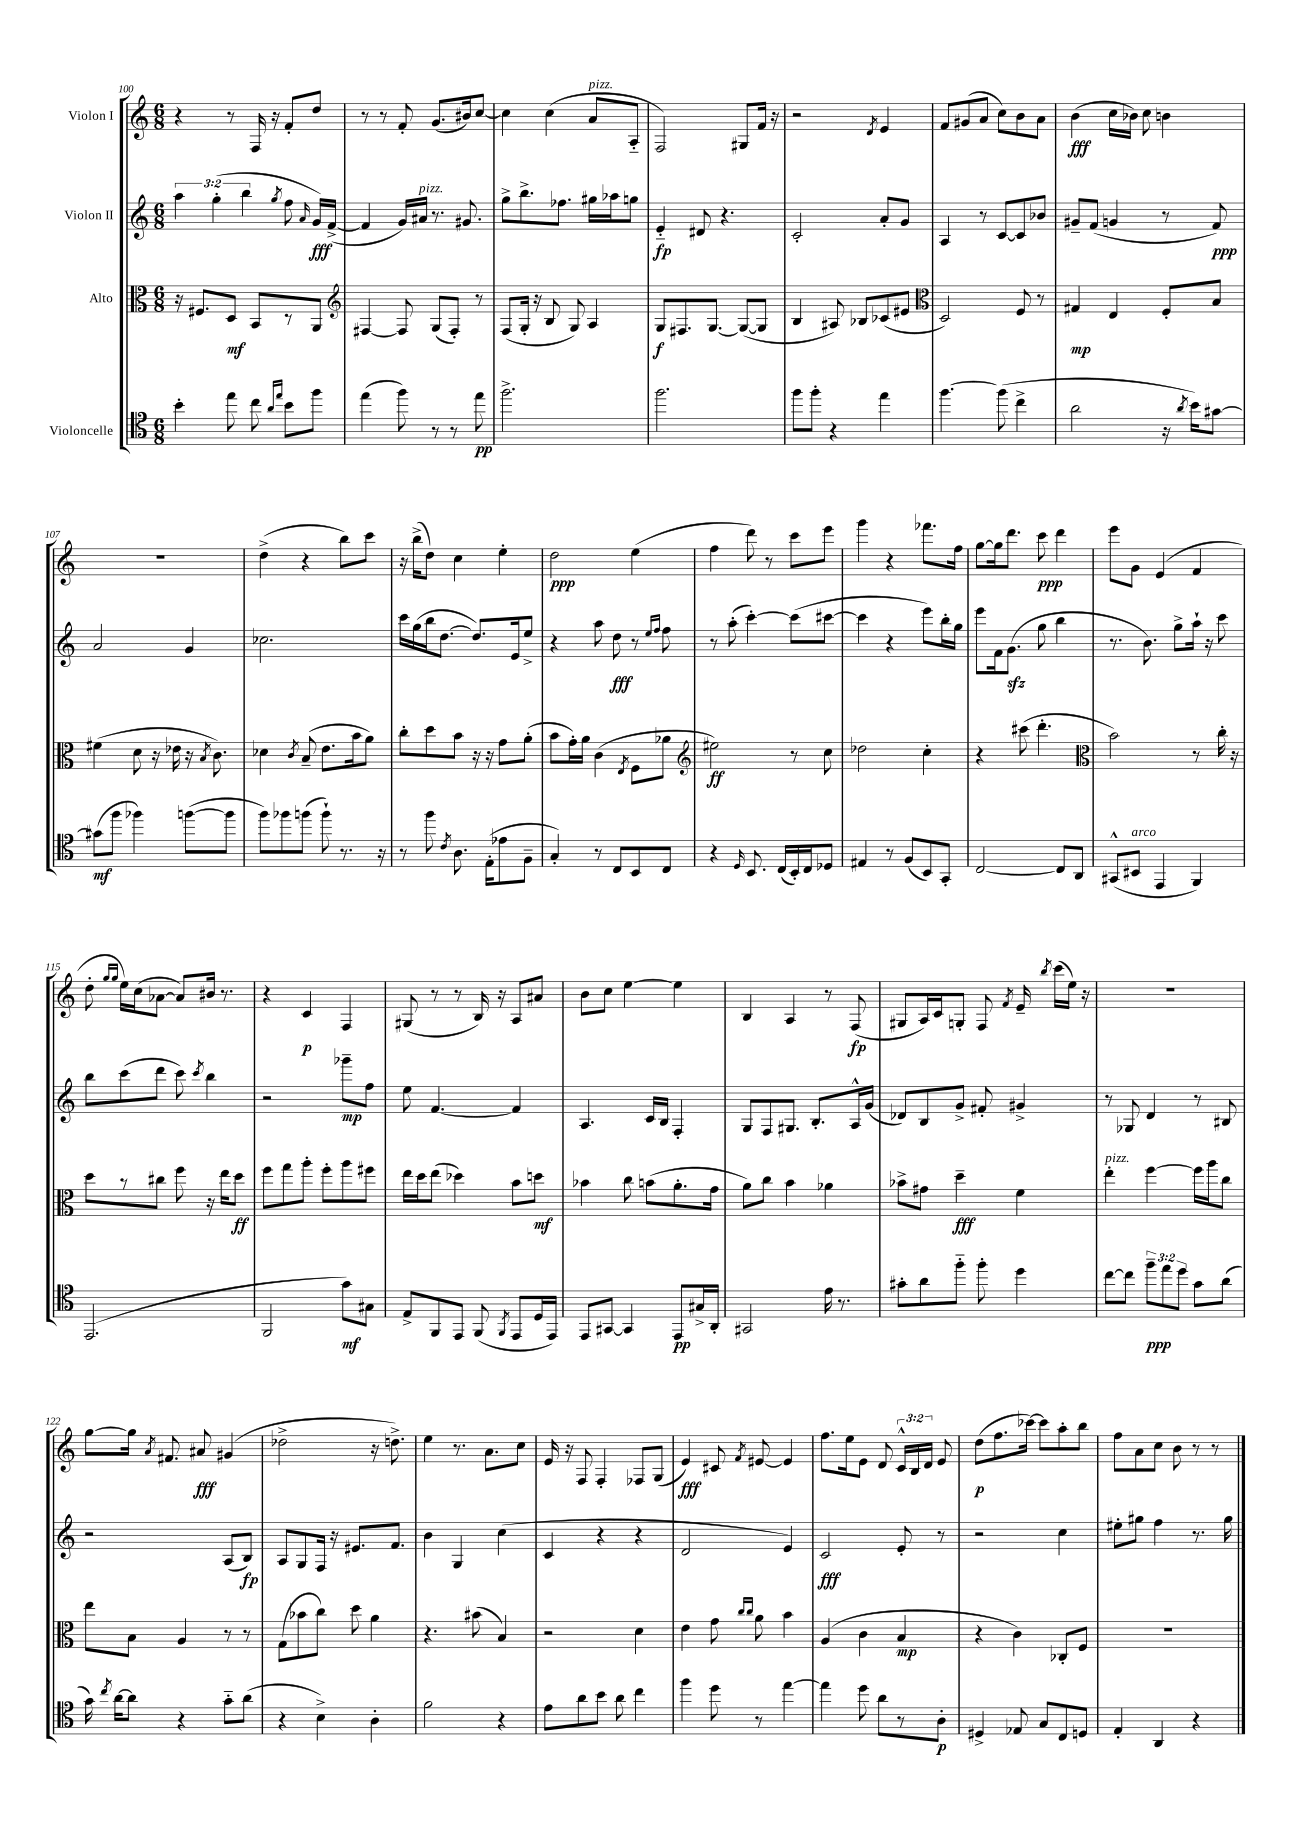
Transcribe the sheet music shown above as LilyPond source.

<<
\new StaffGroup <<
\new Staff = "s0" \with { instrumentName = "Violon I" } {
    \clef treble \key c \major \numericTimeSignature \time 6/8 \override Staff.TupletNumber.text = #tuplet-number::calc-fraction-text
    \autoBeamOff r4 r8 f16 r16 f'8[-. d''8] |
    r8 r8 f'8-. g'8.[( bis'16) c''8]~ |
    c''4 c''4( a'8[^\markup { \italic "pizz." } a8]-_ |
    f2) gis8[ f'16] r16 |
    r2 \acciaccatura { d'8 } e'4 |
    f'8[ gis'8( a'8] c''8[) b'8 a'8] |
    b'4\fff( c''16[ bes'16]) c''8 b'4 |
    R2. |
    d''4->( r4 b''8[) c'''8] |
    r16 b''16[->( d''8]) c''4 e''4-. |
    d''2\ppp e''4( |
    f''4 d'''8) r8 c'''8[ e'''8] |
    g'''4 r4 fes'''8.[ f''16] |
    g''8[~ g''16 d'''8.] c'''8\ppp d'''4 |
    e'''8[ g'8] e'4( f'4 |
    d''8-. \grace { g''16[ g''16] } e''16[) c''16( aes'8]~ aes'8[) bis'16] r8. |
    r4 c'4\p f4 |
    gis8( r8 r8 b16) r16 a8[ ais'8] |
    b'8[ c''8] e''4~ e''4 |
    b4 a4 r8 f8\fp( |
    gis8[ a16) c'16 g8]-. f8 \acciaccatura { f'8 } e'16-- \acciaccatura { b''8 } c'''16[( e''16]) r16 |
    R2. |
    g''8[~ g''16] \acciaccatura { a'8 } fis'8. ais'8\fff gis'4( |
    des''2-> r16 d''8.->) |
    e''4 r8. a'8.[ c''8] |
    e'16 r16 f8 f4-. fes8[ g8]( |
    e'4\fff) cis'8 \acciaccatura { f'8 } eis'8~ eis'4 |
    f''8.[ e''16 e'8] d'8 \tuplet 3/2 { c'16[-^ b16 d'16] } e'8 |
    d''8[\p( f''8. ces'''16]~) ces'''8[ a''8-. b''8] |
    f''8[ a'8 c''8] b'8 r8 r8 \bar "|." |
}
\new Staff = "s1" \with { instrumentName = "Violon II" } {
    \clef treble \key c \major \numericTimeSignature \time 6/8 \override Staff.TupletNumber.text = #tuplet-number::calc-fraction-text
    \autoBeamOff \tuplet 3/2 { a''4 g''4-.( b''4 } \acciaccatura { g''8 } f''8 \grace { a'16 } g'16[\fff) f'16]~->( |
    f'4 g'16[) ais'16]^\markup { \italic "pizz." } r8. gis'8. |
    g''8[-> b''8.-> fes''8.] gis''16[ aes''16 g''8] |
    e'4-_\fp dis'8 r4. |
    c'2-. a'8[-. g'8] |
    a4 r8 c'8[~ c'8 bes'8] |
    gis'8[-- f'8]( g'4 r8 f'8\ppp) |
    a'2 g'4 |
    ces''2. |
    c'''16[ g''16( b''16 d''8.]~ d''8.[) e'16 e''8]-> |
    r4 a''8 d''8\fff r8 \grace { e''16[ f''16] } f''8 |
    r8 a''8-.( c'''4~-.) c'''8[( cis'''8]~ |
    cis'''4 r4 e'''8[) b''16-. g''16] |
    e'''8[ f'16 g'8.]\sfz( g''8 b''4 |
    r8. b'8.) g''8[-> a''16]-! r16 c'''8 |
    b''8[ c'''8( d'''8] c'''8) \acciaccatura { c'''8 } b''4 |
    r2 ges'''8[--\mp f''8] |
    e''8 f'4.~ f'4 |
    a4. c'16[ b16] f4-. |
    g8[ f8 gis8.] b8.[-. a16-^ g'16]( |
    des'8[) b8 g'8]-> fis'8-. gis'4-> |
    r8 ges8 d'4 r8 bis8 |
    r2 a8[( b8]\fp) |
    a8[ g8 f16] r16 eis'8.[ f'8.] |
    b'4 g4 c''4( |
    c'4 r4 r4 |
    d'2 e'4) |
    c'2\fff e'8-. r8 |
    r2 c''4 |
    eis''8[-. gis''8] f''4 r8. gis''16 \bar "|." |
}
\new Staff = "s2" \with { instrumentName = "Alto" } {
    \clef alto \key c \major \numericTimeSignature \time 6/8
    \autoBeamOff r16 fis8.[ d8]\mf b,8[ r8 a,8] |
    \clef treble fis4~ fis8 g8[( fis8]-.) r8 |
    f8[( g16]-. r16 b8 g8) a4 |
    g8[\f fis8. g8.]~ g8[~( g8] |
    b4 ais8) bes8[ ces'8( eis'8] |
    \clef alto d2) f8 r8 |
    gis4\mp e4 f8[-. b8] |
    fis'4( d'8 r16 ees'16 r16 \acciaccatura { b8 } c'8.) |
    des'4 \acciaccatura { c'8 } b8--( e'8.[ b'16 a'8]) |
    c''8[-. d''8 b'8] r16 r16 g'8[ a'8]-.( |
    b'8[ g'16-.) a'16] c'4( \acciaccatura { e8 } f8[ aes'8] |
    \clef treble eis''2\ff) r8 c''8 |
    des''2 c''4-. |
    r4 cis'''8( d'''4.-. |
    \clef alto b'2) r8 c''16-. r16 |
    d''8[ r8 cis''8] f''8 r16 e''16[ d''8]\ff |
    f''8[ g''8 a''8]-. f''8[-. a''8 fis''8] |
    e''16[ d''16 e''8]( des''4) b'8[ d''8]\mf |
    bes'4 c''8 b'8[( a'8.-. g'16] |
    a'8[) c''8] b'4 aes'4 |
    bes'8[-> gis'8] d''4--\fff f'4 |
    e''4-.^\markup { \italic "pizz." } f''4~ f''16[ a''16 c''8] |
    e''8[ b8] a4 r8 r8 |
    g8[( bes'8 c''8]) d''8 a'4 |
    r4. bis'8( b4) |
    r2 d'4 |
    e'4 g'8 \grace { c''16[ c''16] } a'8 b'4 |
    a4( c'4 b4\mp |
    r4 c'4) ces8[-. f8] |
    R2. \bar "|." |
}
\new Staff = "s3" \with { instrumentName = "Violoncelle" } {
    \clef tenor \key c \major \numericTimeSignature \time 6/8 \override Staff.TupletNumber.text = #tuplet-number::calc-fraction-text
    \autoBeamOff b'4-. e''8 c''8 \grace { a'16[ e''16] } b'8[ f''8] |
    e''4( f''8) r8 r8 e''8\pp |
    f''2.-> |
    f''2. |
    f''8[ f''8]-. r4 e''4 |
    f''4.~ f''8( c''4-> |
    a'2 r16 \acciaccatura { a'8 } b'16[) gis'8]~ |
    gis'8[\mf( f''8] fes''4) f''8[~( f''8] |
    f''8[) fes''8 f''8]( f''8-!) r8. r16 |
    r8 f''8 \acciaccatura { c'8 } a8. e16[-.( ees'8 f8]-- |
    g4-.) r8 c8[ b,8 c8] |
    r4 \grace { d16 } b,8. c16[( b,16-.) c16 des8] |
    eis4 r8 f8[( b,8) g,8]-. |
    c2~ c8[ a,8] |
    gis,8[-^( bis,8]^\markup { \italic "arco" } e,4 f,4) |
    e,2.( |
    f,2 g'8[\mf) gis8] |
    e8[-> f,8 e,8] f,8( \acciaccatura { f,8 } e,8[ d16 e,16]) |
    e,8[ gis,8]~ gis,4 e,8[\pp gis16-> a,16]-. |
    gis,2 e'16 r8. |
    gis'8[-. a'8 f''8]-_ f''8-. d''4 |
    c''8[~ c''8] \tuplet 3/2 { f''8[--\ppp e''8 d''8] } g'8[ a'8]( |
    g'16) \acciaccatura { c''8 } a'16[~ a'8] r4 g'8[-_ a'8]( |
    r4 b4->) a4-. |
    f'2 r4 |
    e'8[ a'8 b'8] a'8 c''4 |
    f''4 d''8 r8 e''4~ |
    e''4 d''8 a'8[ r8 a8]-.\p |
    dis4-> ees8 g8[ c8 d8] |
    e4-. a,4 r4 \bar "|." |
}
>>
>>
\layout { \context { \Score currentBarNumber = #100 } }
